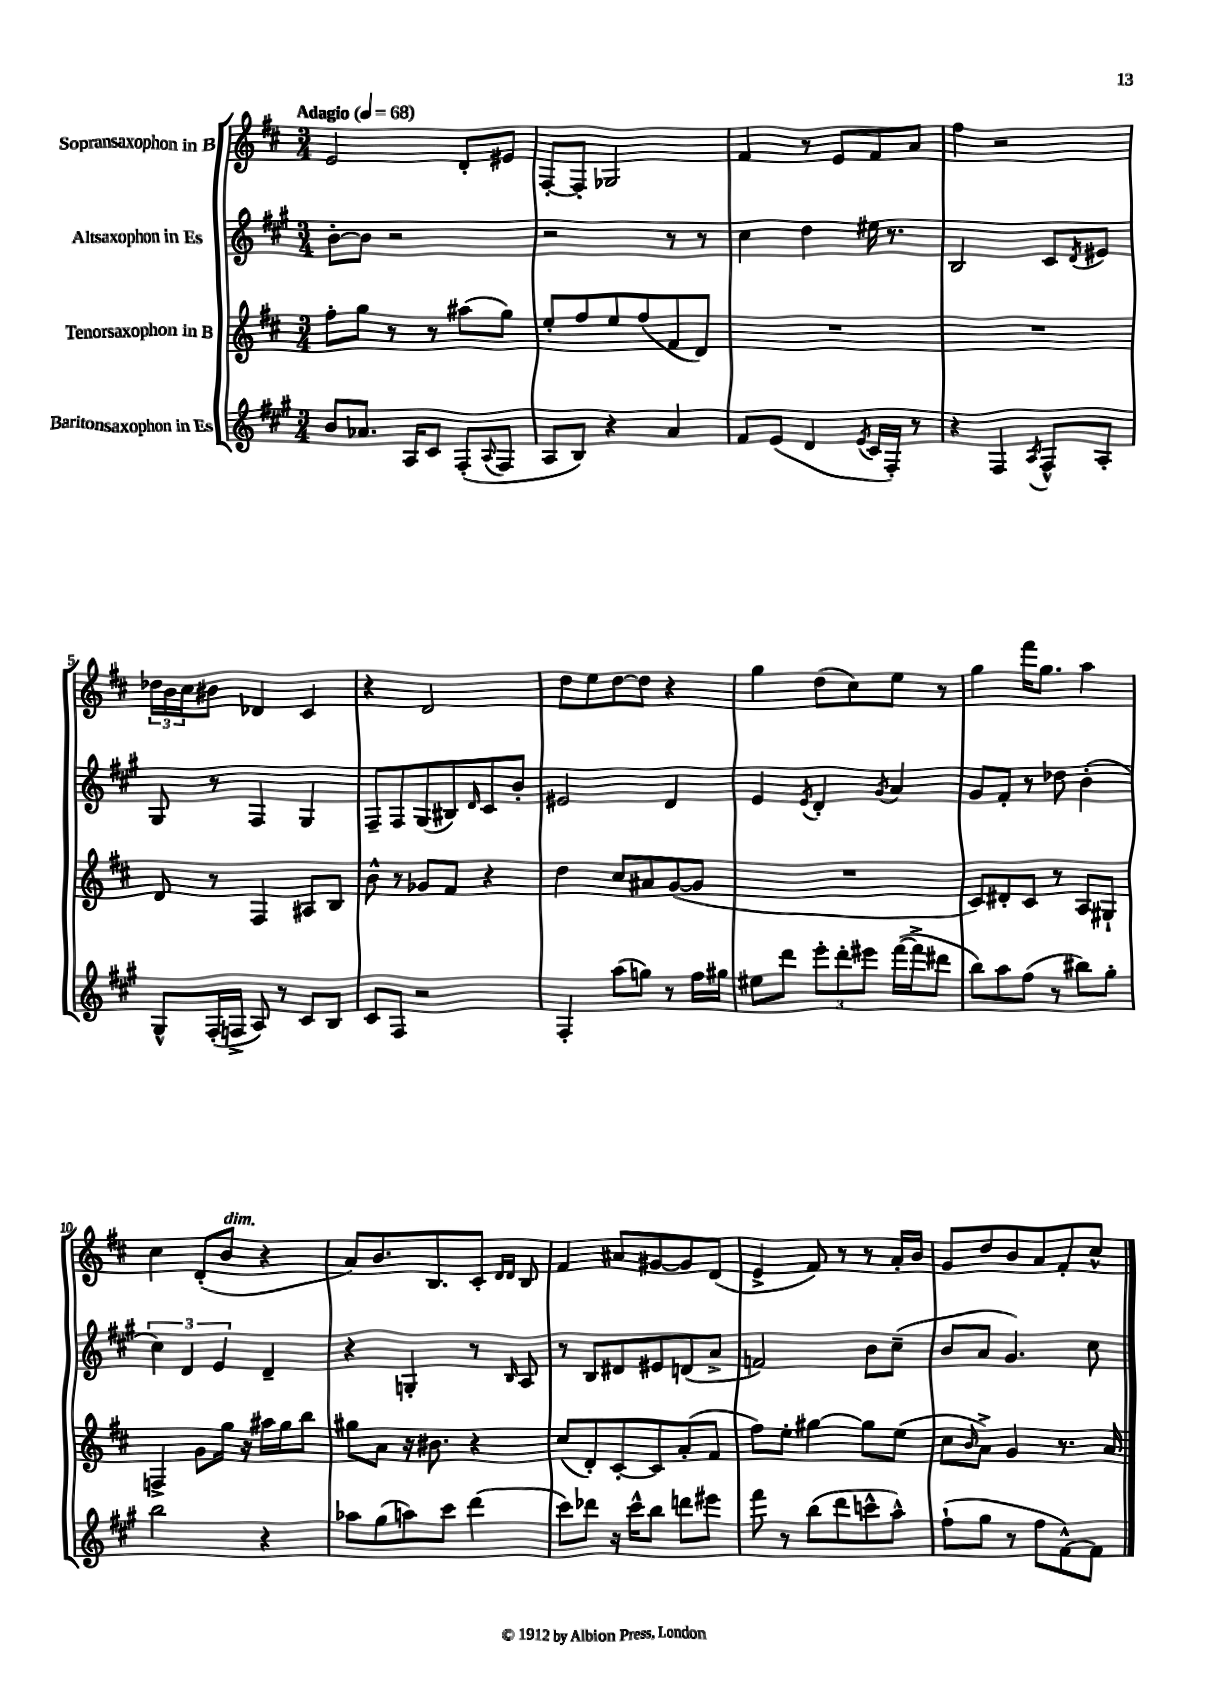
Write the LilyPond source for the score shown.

<<
\new StaffGroup <<
\new Staff = "s0" \with { instrumentName = "Sopransaxophon in B" } {
    \clef treble \key d \major \numericTimeSignature \time 3/4 \tempo "Adagio" 4 = 68
    e'2 d'8-. eis'8 |
    fis8~-. fis8-. ges2 |
    fis'4 r8 e'8 fis'8 a'8 |
    fis''4 r2 |
    \tuplet 3/2 { des''16 b'16 cis''16 } bis'8 des'4 cis'4 |
    r4 d'2 |
    d''8 e''8 d''8~ d''8 r4 |
    g''4 d''8( cis''8) e''8 r8 |
    g''4 fis'''16 g''8. a''4 |
    cis''4 d'8-.( b'8^\markup { \italic "dim." } r4 |
    a'8) b'8. b8. cis'8-. \grace { d'16 d'16 } b8 |
    fis'4 ais'8 gis'8~ gis'8 d'8( |
    e'4-> fis'8) r8 r8 a'16-. b'16 |
    g'8 d''8 b'8 a'8 fis'8-. cis''8-^ \bar "|." |
}
\new Staff = "s1" \with { instrumentName = "Altsaxophon in Es" } {
    \clef treble \key a \major \numericTimeSignature \time 3/4
    b'8~-. b'8 r2 |
    r2 r8 r8 |
    cis''4 d''4 eis''16 r8. |
    b2 cis'8 \acciaccatura { d'8 } eis'8 |
    gis8 r8 fis4 gis4 |
    fis8-- fis8 gis8( bis8) \grace { d'16 } cis'8 b'8-. |
    eis'2 d'4 |
    e'4 \acciaccatura { e'8 } d'4-. \acciaccatura { gis'8 } a'4 |
    gis'8 fis'8-. r8 des''8 b'4-.( |
    \tuplet 3/2 { cis''4) d'4 e'4 } d'4-- |
    r4 g4-. r8 \grace { b16 } a8 |
    r8 b8 dis'8 eis'8 d'8( a'8-> |
    f'2) b'8 cis''8--( |
    b'8 a'8 gis'4.) cis''8 \bar "|." |
}
\new Staff = "s2" \with { instrumentName = "Tenorsaxophon in B" } {
    \clef treble \key d \major \numericTimeSignature \time 3/4
    fis''8-. g''8 r8 r8 ais''8( g''8) |
    e''8-. fis''8 e''8 fis''8( fis'8 d'8) |
    R2. |
    R2. |
    d'8 r8 fis4 ais8 b8 |
    b'8-^ r8 ges'8 fis'8 r4 |
    d''4 cis''8 ais'8 g'8~( g'8 |
    R2. |
    cis'8) dis'8-. cis'8 r8 a8 gis8-! |
    f4-> g'8 g''16 r16 ais''16 g''16 b''8 |
    gis''8 a'8 r16 bis'8. r4 |
    cis''8( d'8-.) cis'8~-. cis'8 a'8-.( fis'8 |
    fis''8) e''8-. gis''4~ gis''8 e''8( |
    cis''8 \grace { b'16 } a'8->) g'4 r8. a'16 \bar "|." |
}
\new Staff = "s3" \with { instrumentName = "Baritonsaxophon in Es" } {
    \clef treble \key a \major \numericTimeSignature \time 3/4
    b'8 aes'8. a16 cis'8 fis8-.( \appoggiatura { a8 } fis8 |
    a8 b8) r4 a'4 |
    fis'8 e'8( d'4 \acciaccatura { e'8 } cis'16 fis16-.) r8 |
    r4 fis4 \acciaccatura { a8 } fis8-^ a8-. |
    gis8-^ fis16-.( f16-> a8) r8 cis'8 b8 |
    cis'8 fis8 r2 |
    fis4-. a''8( g''8) r8 fis''16 gis''16 |
    eis''8 d'''8 \tuplet 3/2 { e'''8-. d'''8-. eis'''8 } fis'''16~( fis'''16-> dis'''8 |
    b''8) a''8 fis''8( r8 bis''8) gis''8-. |
    b''2 r4 |
    aes''8 gis''8( a''8) cis'''8 d'''4( |
    cis'''8) des'''8 r16 cis'''16-^ b''8 d'''8 eis'''8 |
    fis'''8 r8 b''8( d'''8 c'''8-^ a''8-^) |
    fis''8-!( gis''8 r8 fis''8 fis'8~-^) fis'8 \bar "|." |
}
>>
>>
